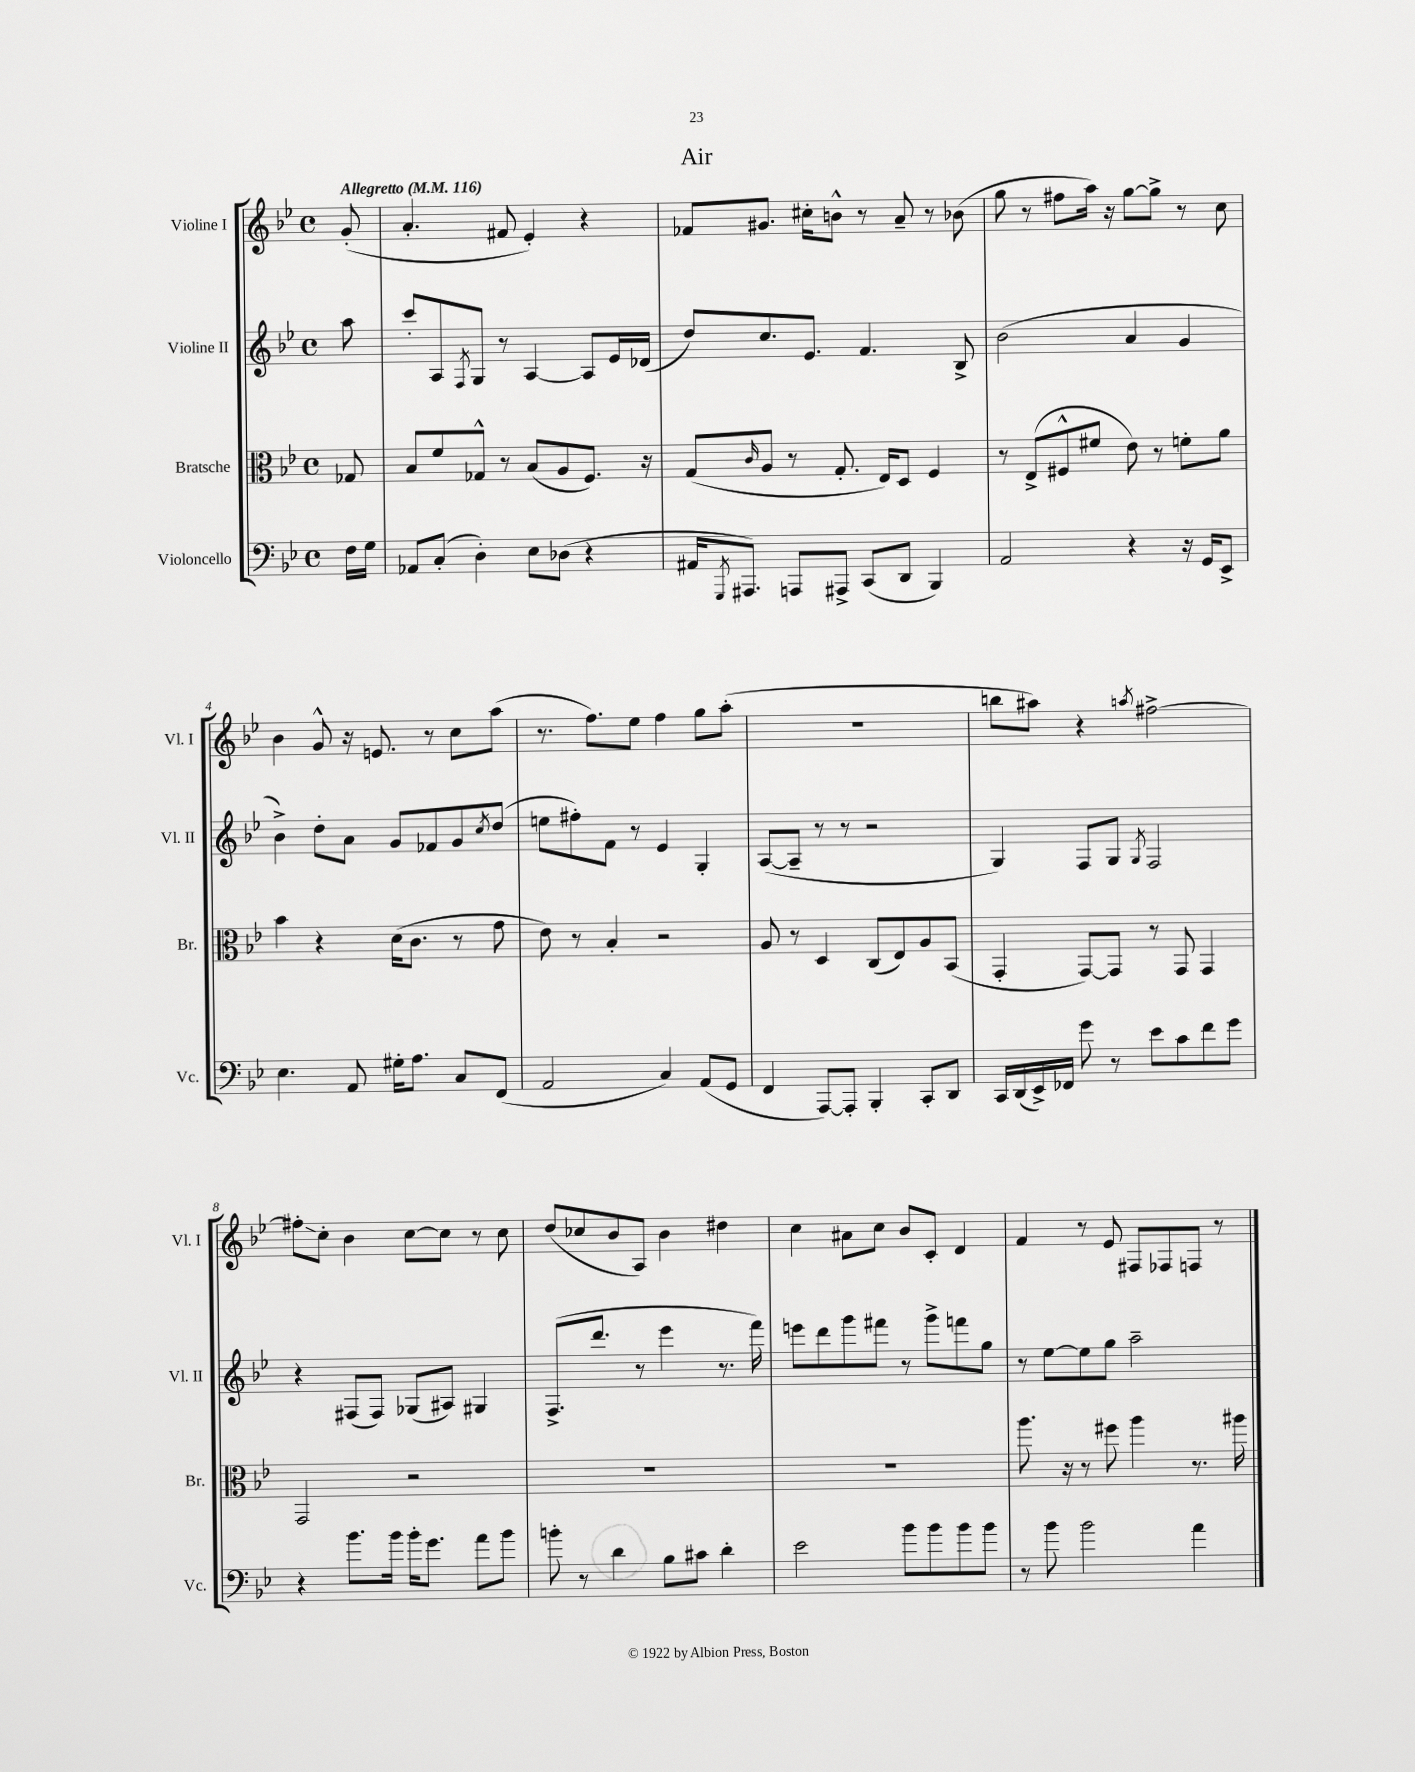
\header { title = "Air" }
<<
\new StaffGroup <<
\new Staff = "s0" \with { instrumentName = "Violine I" shortInstrumentName = "Vl. I" } {
    \clef treble \key bes \major \defaultTimeSignature \time 4/4 \partial 8 \tempo "Allegretto" 4 = 116
    g'8-.( |
    a'4.-. fis'8 ees'4-.) r4 |
    fes'8 gis'8. cis''16-. b'8-^ r8 a'8-- r8 bes'8( |
    g''8 r8 fis''8 a''16) r16 g''8~ g''8-> r8 c''8 |
    bes'4 g'8-^ r16 e'8. r8 c''8 a''8( |
    r8. f''8.) ees''8 f''4 g''8 a''8-.( |
    R1 |
    b''8 ais''8) r4 \acciaccatura { a''8 } fis''2~-> |
    fis''8-.\glissando c''8-. bes'4 c''8~ c''8 r8 c''8 |
    d''8( ces''8 bes'8 a8) bes'4 dis''4 |
    c''4 ais'8 c''8 bes'8 c'8-. d'4 |
    f'4 r8 ees'8 fis8 fes8 f8 r8 \bar "|." |
}
\new Staff = "s1" \with { instrumentName = "Violine II" shortInstrumentName = "Vl. II" } {
    \clef treble \key bes \major \defaultTimeSignature \time 4/4 \partial 8
    a''8 |
    c'''8-. a8 \acciaccatura { f8 } g8 r8 a4~ a8 ees'16 des'16( |
    d''8) c''8. ees'8. f'4. bes8-> |
    bes'2( a'4 g'4 |
    bes'4->) d''8-. a'8 g'8 fes'8 g'8 \acciaccatura { c''8 } d''8( |
    e''8 fis''8-.) f'8 r8 ees'4 g4-. |
    a8~( a8-- r8 r8 r2 |
    g4) f8 g8 \acciaccatura { g8 } f2 |
    r4 fis8( fis8) ges8( ais8) gis4 |
    f8.->( d'''8. r8 ees'''4 r8. f'''16) |
    e'''8 d'''8 g'''8 fis'''8 r8 g'''8-> f'''8 g''8 |
    r8 ees''8~ ees''8 g''8 a''2-- \bar "|." |
}
\new Staff = "s2" \with { instrumentName = "Bratsche" shortInstrumentName = "Br." } {
    \clef alto \key bes \major \defaultTimeSignature \time 4/4 \partial 8
    ges8 |
    bes8 f'8 ges8-^ r8 bes8( a8 f8.) r16 |
    g8( \grace { c'16 } a8 r8 g8.-. ees16) d8 f4 |
    r8 ees8->( fis8-^ fis'8 ees'8) r8 f'8-. a'8 |
    bes'4 r4 d'16( c'8. r8 g'8 |
    ees'8) r8 bes4-. r2 |
    a8 r8 d4 c8( ees8) a8 bes,8( |
    g,4-. g,8~) g,8 r8 g,8 g,4 |
    g,2 r2 |
    R1 |
    R1 |
    a''8. r16 r8 fis''8 a''4 r8. ais''16 \bar "|." |
}
\new Staff = "s3" \with { instrumentName = "Violoncello" shortInstrumentName = "Vc." } {
    \clef bass \key bes \major \defaultTimeSignature \time 4/4 \partial 8
    f16 g16 |
    aes,8 c8-.( d4-.) ees8 des8( r4 |
    ais,16 \acciaccatura { g,,8 } ais,,8.) a,,8 ais,,8-> c,8( d,8 bes,,4) |
    a,2 r4 r16 g,16 ees,8-> |
    ees4. a,8 gis16-. a8. c8 f,8( |
    a,2 c4) a,8( g,8 |
    f,4 a,,8~) a,,8-. bes,,4-. c,8-. d,8 |
    c,16 d,16( ees,16->) fes,16 g'8 r8 ees'8 c'8 f'8 g'8 |
    r4 bes'8. bes'16 bes'16-. g'8. a'8 bes'8 |
    b'8-. r8 d'4 bes8 cis'8 d'4-. |
    ees'2 bes'8 bes'8 bes'8 bes'8 |
    r8 bes'8 bes'2 a'4 \bar "|." |
}
>>
>>
